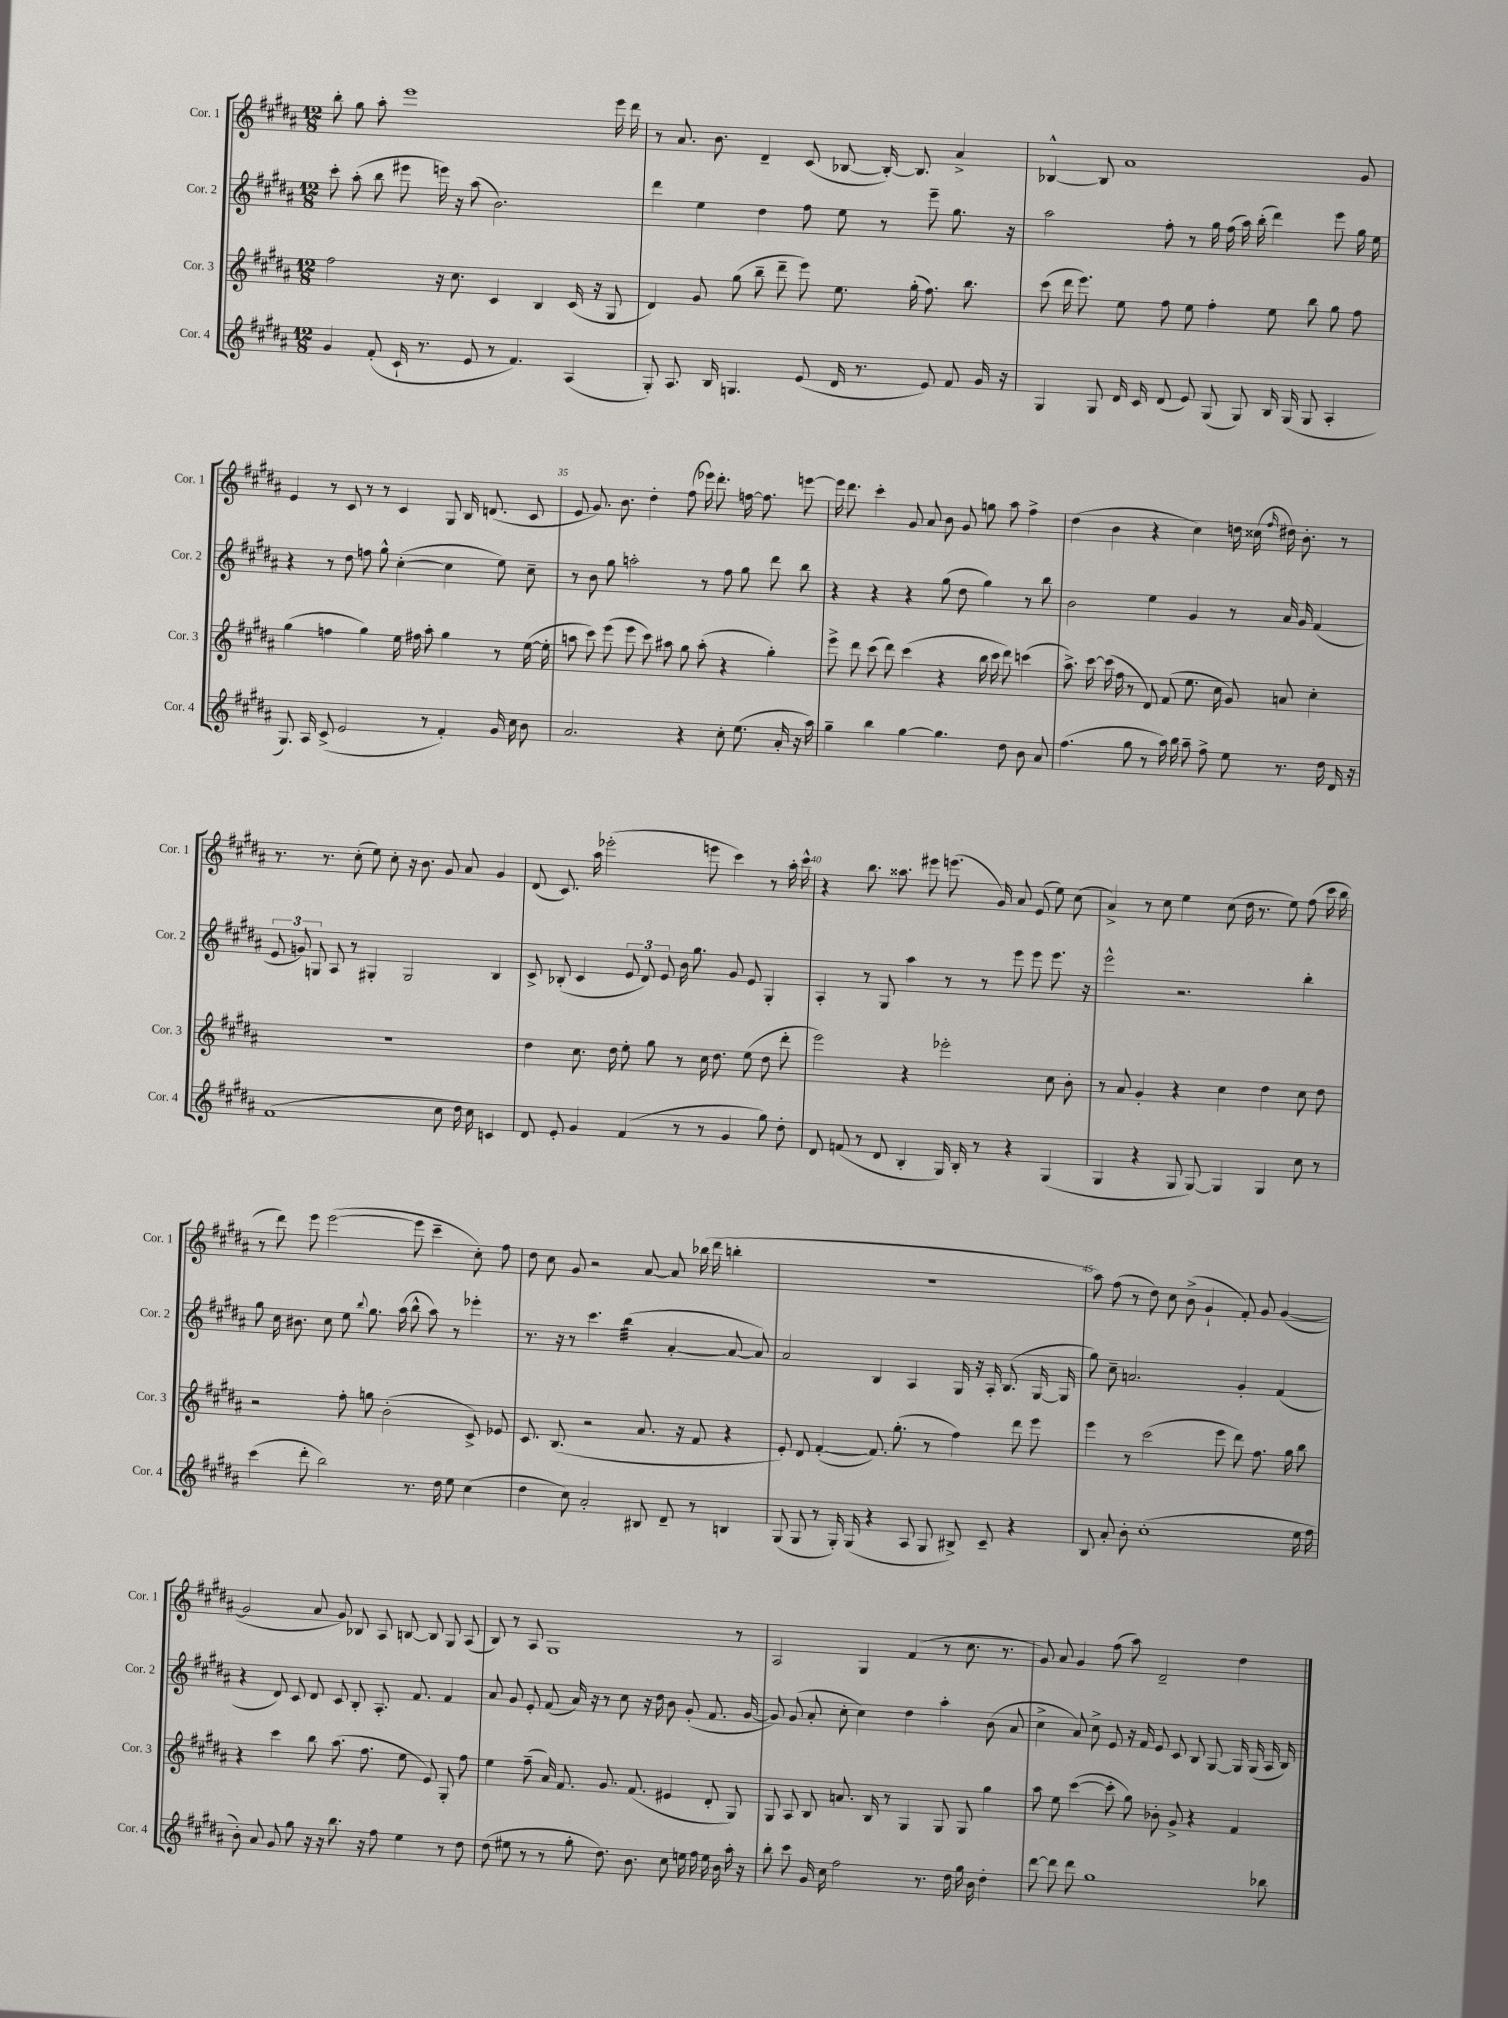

**kern	**kern	**kern	**kern
*staff4	*staff3	*staff2	*staff1
*clefG2	*clefG2	*clefG2	*clefG2
*k[f#c#g#d#a#]	*k[f#c#g#d#a#]	*k[f#c#g#d#a#]	*k[f#c#g#d#a#]
*M12/8	*M12/8	*M12/8	*M12/8
4g#	2ff#	8ccc#'	8bb'
.	.	(8aa#'	8gg#
(8f#'	.	8bb	8aa#'
16c#`	.	8eee#	1eee
8.r	.	.	.
.	16r	16eee)	.
.	8.cc#	16r	.
8e	.	(8aa#	.
8r	4c#	2.b)	.
4.f#)	.	.	.
.	4B	.	.
(4A#	(16c#	.	.
.	16r	.	.
.	8G#	.	16eee
.	.	.	16ddd#
=	=	=	=
8G#')	4d#)	4ddd#	8r
8.A#	.	.	8.a#
.	8g#	4ee	.
16B	.	.	8.b
4.G	(8gg#	.	.
.	8bb~	4dd#	4d#~
.	8ddd#~	.	.
(8e	8eee)	8ff#	(8c#
16d#	8.ee	8ee	[8B-
8.r	.	.	.
.	.	8r	16B-'_)
.	(16gg#'	.	8.B-]
8e)	8.ff#)	8eee~	.
8f#	.	8.gg#	4a#^
.	8.bb	.	.
16g#	.	.	.
16r	.	16r	.
=	=	=	=
4G#	(8ccc#	2aa#	[4B-^^
.	16ddd#	.	.
.	8.eee)	.	.
8G#	.	.	8B-]
16d#	8ee	.	1a#
16c#	.	.	.
(8d#	8ff#	8ff#'	.
8e)	8ee	8r	.
(8G#	4ff#'	16gg#	.
.	.	(16ff#	.
8G#)	.	16aa#)	.
.	.	(16bb'	.
16B	8ee	4ddd#)	.
(16G#	.	.	.
8G#	8bb	.	.
4A#'	8gg#	8eee	.
.	8ff#	16gg#	8g#
.	.	16ee	.
=	=	=	=
8.G#)	(4gg#	4r	4e
16A#	.	.	.
(8c#^	4ff	8r	8r
2e	.	8dd#	8c#
.	4gg#)	8ff	8r
.	.	8gg#^^	8r
.	16ee	([4cc#'	4c#
.	16ff#	.	.
8r	8aa#'	.	.
4f#')	4gg#	4cc#]	8G#
.	.	.	16B
.	.	.	(8.d
16g#	8r	8ee)	.
16cc#	.	.	.
8b	([16ee	8cc#~	8c#
.	16ee']	.	.
=	=	=	=
2.a#	8aa	8r	8e
.	8ccc#)	8b	8.g#)
.	(8eee	8gg#	.
.	.	.	8.b
.	8eee	2aa'	.
.	8ccc#)	.	4dd#'
.	8aa#	.	.
4r	8gg#	.	(8ff#
.	(8aa#'	8r	16eee-)
.	.	.	8.ddd#'
8cc#'	4r	8ff#	.
(8.ee	.	8gg#	[16ff
.	.	.	8.ff]
.	4gg#')	8ddd#	.
16a#'	.	.	.
16r	.	8bb	[8eee
16aa#)	.	.	.
=	=	=	=
4gg#~	8eee^	4r	16eee]
.	.	.	8.ddd#
.	8ddd#	.	.
4bb	(8ccc#	4r	4ccc#'
.	8ddd#)	.	.
[4gg#	(4ccc#	4r	8g#
.	.	.	8a#
4.gg#]	4r	(8gg#	8b
.	.	8dd#	8g#
.	16bb	4gg#)	8gg
.	16ccc#	.	.
8dd#	8ddd#)	.	8aa#
8b	(4ccc	8r	4ff#^
8a#	.	8bb	.
=	=	=	=
(4.ff#	8.aa#^)	2b	(4dd#
.	[16ccc#	.	.
.	(16ccc#]	.	4b
.	16ff#	.	.
8gg#	8r	.	.
8r	8d#)	4ee	4r
16aa#)	(8f#	.	.
16bb	.	.	.
8aa#~	8.ee	4g#	4cc#)
8ff#^	.	.	.
.	16cc#	.	.
8ee	8g#)	8r	16dd
.	.	.	(16cc##
.	.	.	16qqff#
8.r	8a	16a#	16dd#)
.	.	16g#	8.b'
.	4cc#'	(4f#	.
16dd#	.	.	.
16d#	.	.	8r
16r	.	.	.
=	=	=	=
(1f#	1.r	12e	8.r
.	.	12g)	.
.	.	12G	.
.	.	.	8.r
.	.	8A#	.
.	.	8r	(8cc#'
.	.	4G#'	8ee)
.	.	.	8cc#'
.	.	2G#	16r
.	.	.	8.b
8cc#	.	.	8g#
16dd#	.	.	8a#
16cc#)	.	.	.
4c	.	4B	4g#
=	=	=	=
8d#	4dd#	8c#^	(8d#
8e'	.	(8B-'	8.c#)
4g#	8.cc#	4c#	.
.	.	.	16aa#
.	.	.	(2eee-'
.	16dd#	.	.
(4f#	8ee'	12e	.
.	.	12d#)	.
.	8gg#	.	.
.	.	12e	.
8r	8r	16b	.
.	.	8.gg#	.
8r	16cc#	.	8eee
.	8.dd#	.	.
4g#	.	8g#	4ccc#)
.	(8ee	8e	.
8gg#)	8dd#	4G#'	8r
8dd#'	8ddd#'	.	16aa#'
.	.	.	16ccc#^^
=	=	=	=
8d#	2eee)	4A#'	4r
(8f	.	.	.
8r	.	8r	8.bb
8d#	.	8G#	.
.	.	.	8.aa##
4B'	4r	4aa#	.
.	.	.	8eee#
16G#)	2eee-'	8r	(8.eee
16B'	.	.	.
8r	.	8r	.
.	.	.	16g#)
4r	.	8eee	8a#
.	.	8eee	(8e
(4G#	8cc#	8.eee	8ee)
.	8b'	.	(8cc#
.	.	16r	.
=	=	=	=
4G#	8r	2eee^^	4a#^)
.	8a#	.	.
4r	4g#'	.	8r
.	.	.	8cc#
8G#	4r	2.r	4ee
[8G#)	.	.	.
4G#]	4cc#	.	(8cc#
.	.	.	16dd#
.	.	.	8.r
4G#	4dd#	.	.
.	.	.	8ee)
8cc#	8cc#	4bb'	(8ff#
8r	8dd#	.	16ccc#
.	.	.	16bb
=	=	=	=
(4ccc#	2r	8gg#	8r
.	.	16cc#	8ddd#)
.	.	8.b#	.
8ddd#'	.	.	8eee
2bb)	.	8cc#	([2eee
.	8ff#'	8ee	.
.	.	8qqbb	.
.	8gg	8.gg#	.
.	(2b'	.	.
.	.	(16aa#	.
8.r	.	8bb^^	8eee]
.	.	8aa#)	4ccc#~
16dd#	.	.	.
8ee	.	8r	.
(4cc#	8c#^)	4eee-'	8cc#')
.	8e-	.	8ff#
=	=	=	=
4dd#	8.c#	8.r	8dd#
.	.	.	8cc#
.	(8.B	16r	.
8cc#)	.	8r	8g#
2a#'	2r	4.ccc#	2r
.	.	(4bb	.
8B#	8.a#	.	[8a#
8d#~	.	[4a#'	8a#]
.	16r	.	.
8r	8f#	.	(16bb-
.	.	.	16ddd#
4B	4r	8a#_	4bb'
.	.	8a#])	.
=	=	=	=
(8G#	8e')	2a#	1.r
8G#	8d#	.	.
8r	([4f#'	.	.
16G#')	.	.	.
(16G#	.	.	.
4r	8.f#])	4B	.
.	(8.gg#'	.	.
8A#	.	4A#	.
8G#	8r	.	.
8B#^)	4ff#)	16G#	.
.	.	16r	.
8c#~	.	16A#'	.
.	.	(8.B	.
4r	8ddd#	.	.
.	8eee	[16G#	.
.	.	16G#]	.
=	=	=	=
8B	4eee	8gg#)	8aa#)
8a#'	.	8cc#~	(8ff#
8b'	8r	2.a	8r
(1cc#'	(2ccc#	.	8dd#)
.	.	.	8cc#
.	.	.	(8b^
.	.	.	4g#`
.	8eee	.	.
.	8ddd#)	4g#'	8f#')
.	8.ff#	.	8g#
.	.	(4f#	([4g#
.	16gg#	.	.
16ee	8bb	.	.
16ff#	.	.	.
=	=	=	=
8b')	4r	4r	2g#]
8a#	.	.	.
8g#	4ccc#	8d#)	.
8gg#	.	8c#	.
16r	8bb	8d#	8a#
16r	.	.	.
8.bb	(8.aa#	8c#	8g#)
.	.	8B'	8B-
16r	8.ff#	.	.
8ff#	.	8.A#'	8A#
4ee	8ee	.	[8B
.	.	8.f#	.
.	8e)	.	8B]
8r	8G#'	4f#	8G#
8dd#	8ff#	.	(8A#
=	=	=	=
(8dd#	4ee	8a#	8B)
8ee#	.	8g#	8r
8r	(8ff#~	8e'	8A#
8r	16a#)	(8f#	1G#
.	8.f#	.	.
8gg#'	.	16a#)	.
.	.	16r	.
8.dd#)	8.g#	8r	.
.	.	8cc#	.
8.b	(8.f#	.	.
.	.	16r	.
.	.	16dd#	.
8cc#	4e#	8b	.
16ee	.	(8g#'	.
16ff#	.	.	.
16ee	8d#'	8.f#	.
16b	.	.	.
16aa#'	8G#)	.	8r
16r	.	[16g#	.
=	=	=	=
8bb'	8G#	8g#])	2A#
8ccc#	8A#	(8g#	.
16g#	8B	8a#'	.
16cc#	.	.	.
2ff#	8.a	8cc#'	.
.	.	4cc#)	4G#
.	16B	.	.
.	8r	.	.
.	4G#	4dd#	(4f#
8.r	.	.	.
.	8G#	4aa#'	8r
16dd#	.	.	.
16gg#	8G#	.	8.cc#
16b	.	.	.
4dd#'	4gg#	(8b	.
.	.	.	8.r
.	.	8a#	.
=	=	=	=
[8ddd#	8aa#	4cc#^	8g#)
8ddd#]	8ee	.	8a#
8ddd#	([4ccc#	8a#)	4g#
1gg#	.	8cc#^	.
.	8ccc#']	8e	(8ff#
.	8gg#)	16r	8aa#)
.	.	16f#	.
.	8b-'	8e	2d#~
.	8g#^	8c#	.
.	4r	8B	.
.	.	[8G#	.
.	4f#	16G#]	4dd#
.	.	(16G#	.
8bb-	.	16A#	.
.	.	16B)	.
==	==	==	==
*-	*-	*-	*-
